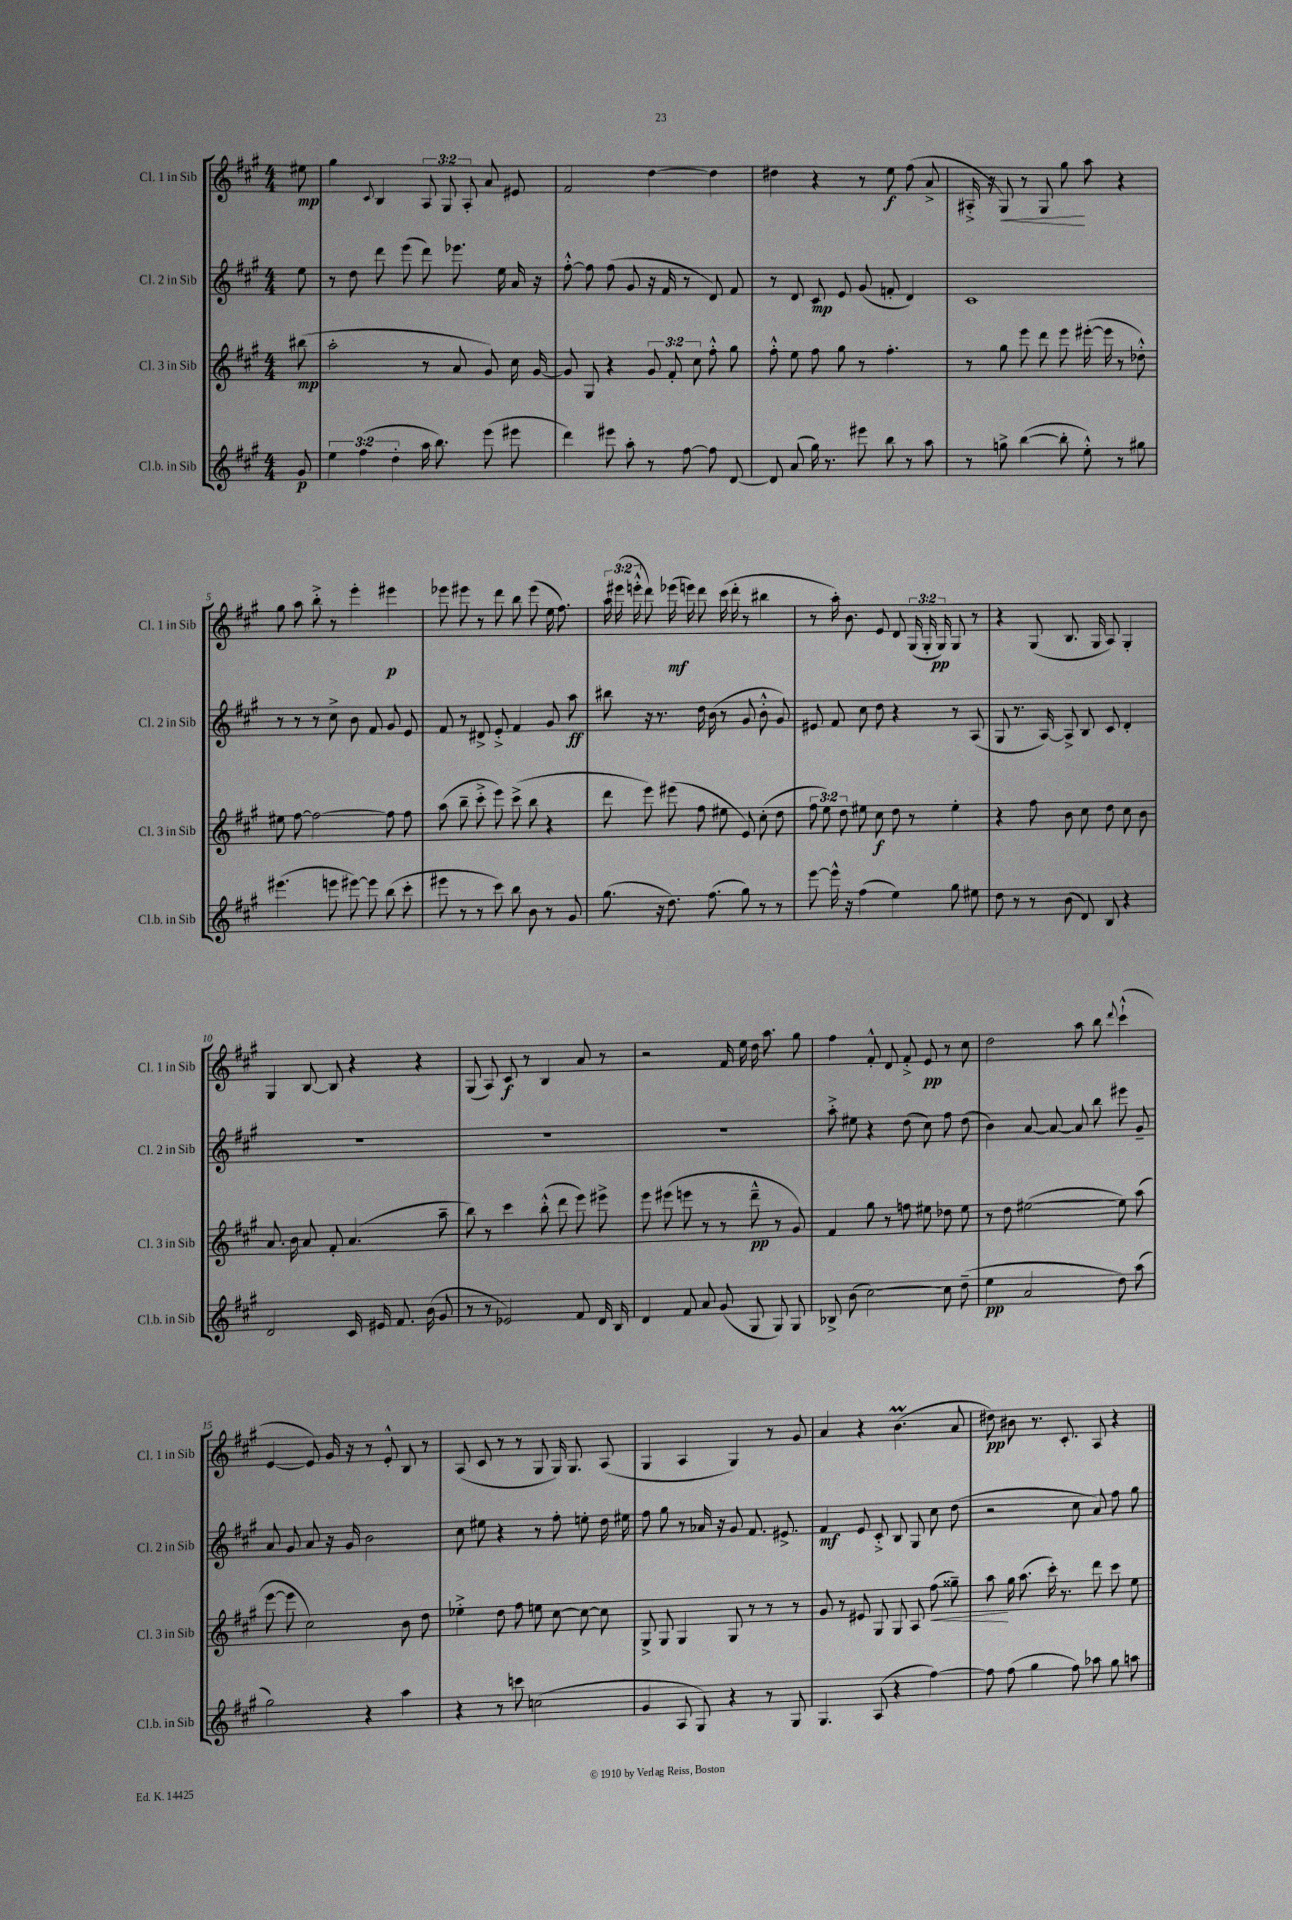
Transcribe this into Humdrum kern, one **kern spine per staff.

**kern	**kern	**kern	**kern
*staff4	*staff3	*staff2	*staff1
*clefG2	*clefG2	*clefG2	*clefG2
*k[f#c#g#]	*k[f#c#g#]	*k[f#c#g#]	*k[f#c#g#]
*M4/4	*M4/4	*M4/4	*M4/4
8g#	(8bb#	8ee	8ee#
=	=	=	=
6ee	2aa'	8r	4gg#
.	.	8dd	.
(6ff#	.	.	.
.	.	.	8qqc#
.	.	8ddd	4B
6dd'	.	.	.
.	.	(8eee	.
16aa	8r	8ddd)	12A
8.bb)	.	.	.
.	.	.	12G#
.	8a	8.eee-	.
.	.	.	12A'
(8eee	8g#)	.	8a
.	.	16ee	.
8eee#	16cc#	16a	8e#
.	[16g#	16r	.
=	=	=	=
4ddd)	8g#]	[8ff#'^^	2f#
.	8G#	8ff#]	.
8eee#	4r	(8ff#	.
8aa'	.	8g#	.
8r	12g#	16r	[4dd
.	.	16f#	.
.	12f#'	.	.
[8ff#	.	8r	.
.	12cc#	.	.
8ff#]	8ff#'^^	8d)	4dd]
[8d	8gg#	8f#	.
=	=	=	=
8d]	8ff#'^^	8r	4dd#
(8a	8ee	8d	.
16gg#)	8ff#	8c#	4r
8.r	.	.	.
.	8gg#	8e	.
8eee#	8r	(8g#	8r
8bb	4.ff#'	8f'	8ee
8r	.	4d)	(8ff#
8aa	.	.	8a^
=	=	=	=
8r	8r	1c#	16A#'^
.	.	.	16r
8gg^	8gg#	.	8G#)
([4bb	8eee	.	8r
.	8ddd	.	8G#
8bb']	8eee	.	8gg#
8ee'^^)	([16eee#'	.	8aa
.	16eee#]	.	.
8r	8r	.	4r
8gg#	8dd-'^^)	.	.
=	=	=	=
(4.eee#	8ee#	8r	8gg#
.	[8ff#	8r	8aa
.	2ff#_	8r	8bb'^
8eee	.	8cc#^	8r
[8eee#)	.	8b	4eee'
8eee#]	.	8f#	.
(8bb	8ff#]	8g#	4eee#
8ccc#'	8ff#	8e	.
=	=	=	=
8eee#	(8aa	8f#	8eee-
8r	8bb~	8r	8eee#
8r	8ccc#'^	8d#^	8r
8ccc#)	8eee)	8e'^	8ddd
8bb	(8ccc#^	4f#	8bb
8b	8bb	.	(8eee#
8r	4r	8g#	16ee
.	.	.	8.ff#)
8g#	.	8aa	.
=	=	=	=
(8.gg#	8ddd	8bb#	24aa
.	.	.	(24eee#
.	.	.	24eee'^^
.	8eee)	16r	8ddd)
16r	.	8.r	.
8.dd)	(8eee#	.	(16eee-
.	.	.	16eee)
.	8ff#	16dd	8ddd
(8.ff#	.	(16b	.
.	8ee#	8r	(16ccc#
.	.	.	16ddd'
8gg#)	8e)	8g#	8r
8r	(8cc#'	8b'^^	4bb#
8r	8dd	8g#)	.
=	=	=	=
[8eee	12ff#	8e#	8r
.	12ee)	.	.
16eee^^]	.	8f#	16aa')
.	12dd	.	.
16r	.	.	8.b
(4ff#	8ee#	8cc#	.
.	8cc#	8dd	8e
4ee)	8dd	4r	8d
.	8r	.	(24G#
.	.	.	24G#'
.	.	.	24G#)
8gg#	4ee#'	8r	8G#
8ee#	.	(8A	8r
=	=	=	=
8dd	4r	8G#	4r
8r	.	8.r	.
8r	8ff#	.	(8G#
.	.	[16A)	.
(8b	8b	8A^]	8.B
8d)	8cc#	8B	.
.	.	.	16G#
8B	8dd	8c#	8A)
4r	8cc#	4d'	4G#'
.	8b	.	.
=	=	=	=
2d	8.a	1r	4G#
.	16b	.	.
.	8a	.	[8B
.	8f#'	.	8B]
16c#	(4.a	.	4r
16e#	.	.	.
8.f#	.	.	.
.	.	.	4r
(16b	.	.	.
8g#	8aa~	.	.
=	=	=	=
8r	8bb)	1r	(8G#
8r	8r	.	8A)
2e-)	4ccc#	.	8c#
.	.	.	8r
.	(8bb'^^	.	4B
.	8ddd	.	.
8f#	8eee)	.	8a
16d	8eee#^	.	8r
16B	.	.	.
=	=	=	=
4d	8eee	1r	2r
.	(8eee#	.	.
8f#	8eee	.	.
8a	8r	.	.
(8g#	8r	.	16f#
.	.	.	16ee
8G#	8ddd~^^	.	16dd
.	.	.	8.aa
8G#)	8r	.	.
8G#	8g#)	.	8gg#
=	=	=	=
8B-^	4f#	8aa'^	4ff#
(8b	.	8ee#	.
[2cc#)	8gg#	4r	8f#'^^
.	8r	.	8d
.	8ff	(8dd	8f#'^
.	8ee#	8cc#)	8e
8cc#]	8dd-	8ff#	8r
(8dd~	8ee#	(8dd	8cc#
=	=	=	=
4ee	8r	4b)	2dd
.	8dd	.	.
2a	([2ee#	[8a	.
.	.	8a_	.
.	.	8a]	8aa
.	.	8bb	8bb
.	.	.	8qqddd
8dd)	8ee#])	8eee#	(4ccc#`^^
(8aa	(8aa	8g#~	.
=	=	=	=
2gg#)	[8eee	8a	[4e
.	8eee]	8g#	.
.	2cc#)	8a	8e])
.	.	16r	16g#
.	.	16g#	16r
4r	.	2b	8r
.	.	.	8e'^^
4aa	8b	.	8B
.	8dd	.	8r
=	=	=	=
4r	4ee-'^	8cc#	(8A
.	.	8ee#	8c#
8r	8dd	4r	8r
8ccc	8ff#	.	8r
(2cc	8ee	8r	8G#
.	[8cc#	8ff#'	16G#)
.	.	.	8.G#
.	8cc#_	8ee'	.
.	8cc#]	16dd	(8A
.	.	16ee#	.
=	=	=	=
4g#	8G#^	8ff#	4G#
.	8G#	8gg#	.
8A	4G#	8r	4A
8G#)	.	16a-	.
.	.	16r	.
4r	8G#	8g#	4G#)
.	8r	8.f#	.
8r	8r	.	8r
.	.	8.e#^	.
8G#	8r	.	8g#
=	=	=	=
4.G#	8g#	4f#	4a
.	8r	.	.
.	8e#	8e	4r
(8A	8G#	8c#'^	.
4r	8G#	8B	(4.b
.	8A	8G#	.
[4ff#)	(8ff#	8cc#	.
.	8gg##~)	(8dd	8a
=	=	=	=
8ff#]	8aa	2r	8dd#)
(8ff#	16gg#	.	8b#
.	(8.aa	.	.
4gg#	.	.	8.r
.	16ccc#')	.	.
.	8.r	.	8.c#'
8ff#)	.	8cc#	.
8aa-	8ddd	8a)	8A
8gg#	8ccc#	8ff#	4r
8aa	8ee	8gg#	.
==	==	==	==
*-	*-	*-	*-
